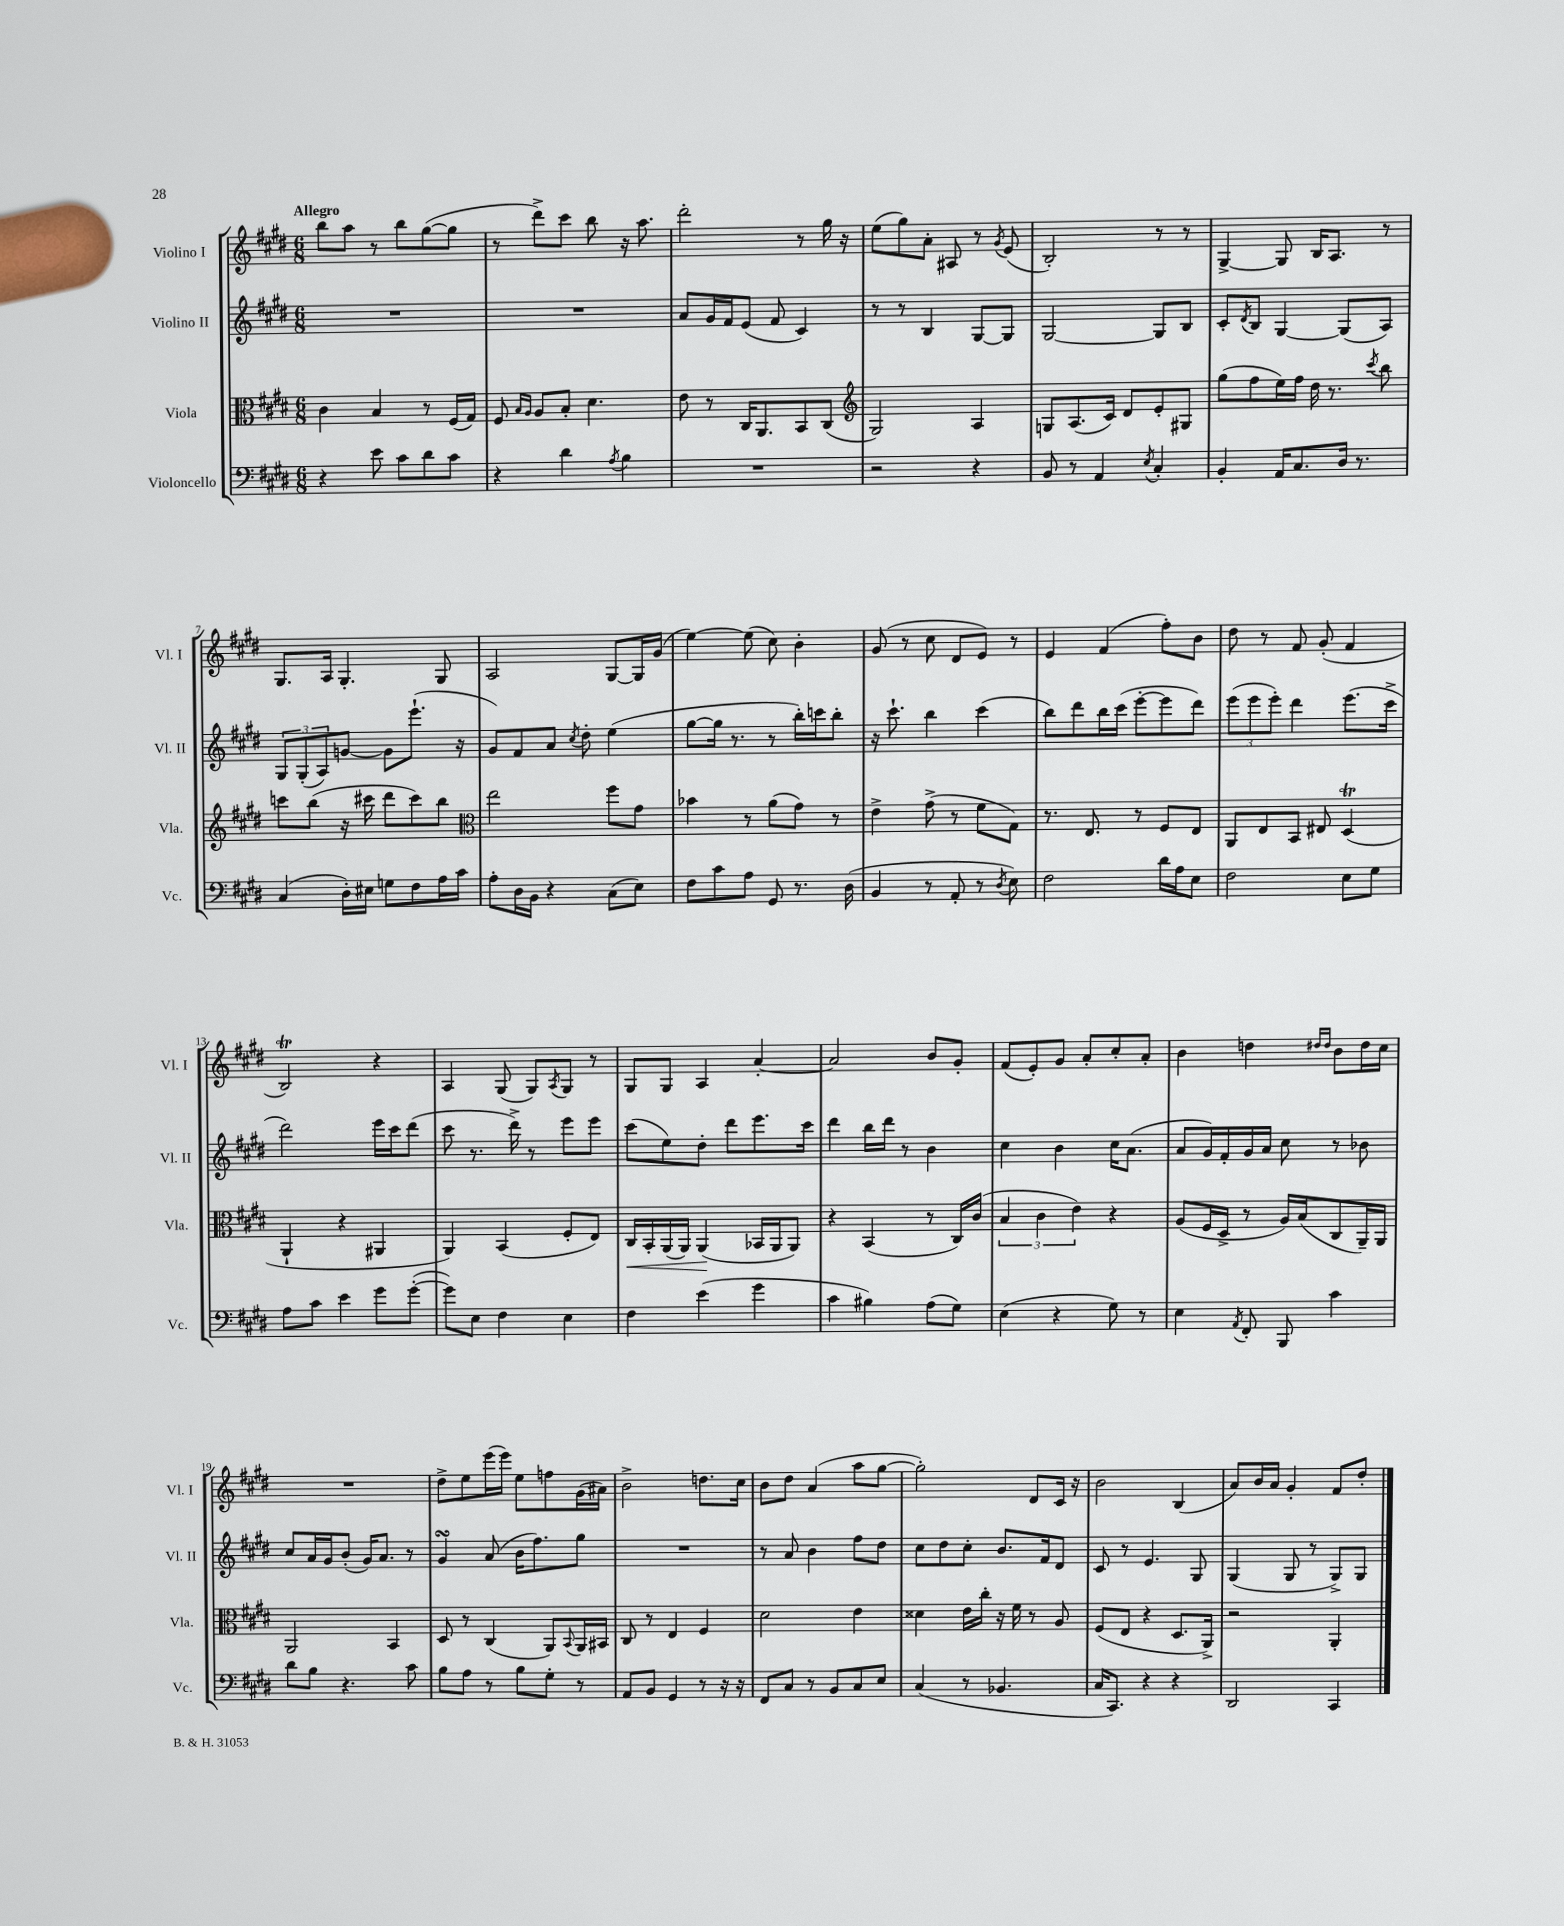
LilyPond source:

<<
\new StaffGroup <<
\new Staff = "s0" \with { instrumentName = "Violino I" shortInstrumentName = "Vl. I" } {
    \clef treble \key e \major \numericTimeSignature \time 6/8 \tempo "Allegro"
    b''8 a''8 r8 b''8 gis''8~( gis''8 |
    r8 dis'''8->) cis'''8 b''8 r16 a''8. |
    dis'''2-. r8 gis''16 r16 |
    e''8( gis''8) a'8-. ais8 r8 \acciaccatura { gis'8 } e'8( |
    b2-.) r8 r8 |
    gis4~-> gis8 b16 a8. r8 |
    gis8. a16 gis4.-. gis8 |
    a2 gis8~ gis16 gis'16( |
    e''4~) e''8( cis''8) b'4-. |
    gis'8( r8 cis''8 dis'8 e'8) r8 |
    e'4 fis'4( fis''8-.) b'8 |
    dis''8 r8 fis'8 gis'8-.( fis'4 |
    b2\trill) r4 |
    a4 gis8( gis8) \acciaccatura { a8 } gis8 r8 |
    gis8 gis8 a4 a'4~-. |
    a'2 b'8 gis'8-. |
    fis'8( e'8-.) gis'8 a'8-. cis''8-. a'8-. |
    b'4 d''4 \grace { dis''16 dis''16 } b'8 dis''16 cis''16 |
    R2. |
    dis''8-> e''8 e'''16( e'''16) e''8 f''8 gis'16( ais'16) |
    b'2-> d''8. cis''16 |
    b'8 dis''8 a'4( a''8 gis''8~ |
    gis''2-.) dis'8 cis'16 r16 |
    b'2 b4( |
    a'8) b'16 a'16 gis'4-. fis'8 dis''8-. \bar "|." |
}
\new Staff = "s1" \with { instrumentName = "Violino II" shortInstrumentName = "Vl. II" } {
    \clef treble \key e \major \numericTimeSignature \time 6/8
    R2. |
    R2. |
    a'8 gis'16 fis'16 e'8( fis'8 cis'4) |
    r8 r8 b4 gis8~ gis8 |
    gis2~ gis8 b8 |
    cis'8-. \acciaccatura { dis'8 } b8 gis4~ gis8( a8) |
    \tuplet 3/2 { gis8 gis8-.( a8) } g'8~ g'8 e'''8.-!( r16 |
    gis'8) fis'8 a'8 \acciaccatura { cis''8 } dis''8-. e''4( |
    gis''8~ gis''16 r8. r8 b''16-.) c'''16 b''8-. |
    r16 cis'''8.-! b''4 cis'''4( |
    b''8) dis'''8 b''16 cis'''16( e'''8~-. e'''8 dis'''8) |
    \tuplet 3/2 { e'''8( e'''8 e'''8-.) } dis'''4 e'''8.( cis'''16-> |
    dis'''2) e'''16 cis'''16 dis'''8( |
    cis'''8 r8. dis'''16->) r8 e'''8 e'''8 |
    cis'''8( e''8) dis''8-. dis'''8 e'''8. cis'''16 |
    dis'''4 b''16 dis'''16 r8 b'4 |
    cis''4 b'4 cis''16 a'8.( |
    a'8 gis'16) fis'16-. gis'16 a'16 cis''8 r8 bes'8 |
    cis''8 a'16 gis'16 b'8-.( gis'16) a'8. r8 |
    gis'4\turn a'8( b'16 fis''8.) gis''8 |
    R2. |
    r8 a'8 b'4 fis''8 dis''8 |
    cis''8 dis''8 cis''8-. b'8. fis'16 dis'8 |
    cis'8 r8 e'4. gis8 |
    gis4( gis8 r8 gis8->) gis8 \bar "|." |
}
\new Staff = "s2" \with { instrumentName = "Viola" shortInstrumentName = "Vla." } {
    \clef alto \key e \major \numericTimeSignature \time 6/8
    cis'4 b4 r8 fis16( gis16) |
    fis8 \grace { b16 a16 } a8 b8-. dis'4. |
    e'8 r8 cis16 a,8. b,8 cis8( |
    \clef treble gis2) a4 |
    g8 a8.( cis'16) dis'8 e'8-. gis8 |
    gis''8( fis''8 e''16) fis''16 dis''16 r8. \acciaccatura { cis'''8 } b''8 |
    c'''8 b''8( r16 cis'''16 dis'''8 cis'''8) b''8 |
    \clef alto e''2 fis''8 gis'8 |
    bes'4 r8 a'8( gis'8) r8 |
    e'4-> gis'8->( r8 fis'8 gis8) |
    r8. e8. r8 fis8 e8 |
    a,8 e8 b,8 eis8 dis4\trill( |
    a,4-! r4 ais,4 |
    a,4) b,4( fis8-. e8) |
    cis16\< b,16-. a,16( a,16) a,4\!( bes,16 a,16 a,8) |
    r4 b,4( r8 cis16) cis'16( |
    \tuplet 3/2 { b4 cis'4 e'4) } r4 |
    a8( fis16 dis16-> r8 a16) b16( cis8 a,16--) a,16 |
    a,2 b,4 |
    dis8 r8 cis4( a,8) \appoggiatura { b,8 } a,16 bis,16 |
    cis8 r8 e4 fis4 |
    dis'2 e'4 |
    disis'4 e'16 cis''16-. r16 fis'16 r8 a8 |
    fis8( e8 r4 dis8. a,16->) |
    r2 a,4-. \bar "|." |
}
\new Staff = "s3" \with { instrumentName = "Violoncello" shortInstrumentName = "Vc." } {
    \clef bass \key e \major \numericTimeSignature \time 6/8
    r4 e'8 cis'8 dis'8 cis'8 |
    r4 dis'4 \acciaccatura { a8 } b4 |
    R2. |
    r2 r4 |
    b,8 r8 a,4 \acciaccatura { e8 } cis4-. |
    b,4-. a,16 cis8. dis16 r8. |
    cis4( dis16-.) eis16 g8 fis8 a16 cis'16 |
    a8-. dis16 b,16 r4 cis8( e8) |
    fis8 cis'8 a8 gis,8 r8. dis16( |
    b,4 r8 a,8-. r8 \acciaccatura { dis8 } e8) |
    fis2 dis'16 a16 e8 |
    fis2 e8 gis8 |
    a8 cis'8 e'4 gis'8 gis'8~-.( |
    gis'8) e8 fis4 e4 |
    fis4 e'4( gis'4 |
    cis'4 bis4) a8( gis8) |
    e4( r4 gis8) r8 |
    e4 \acciaccatura { a,8 } fis,8-. b,,8 cis'4 |
    dis'8 b8 r4. cis'8 |
    b8 a8 r8 b8 gis8-. r8 |
    a,8 b,8 gis,4 r8 r16 r16 |
    fis,8 cis8 r8 b,8 cis8 e8 |
    cis4( r8 bes,4. |
    cis16 cis,8.) r4 r4 |
    dis,2 cis,4 \bar "|." |
}
>>
>>
